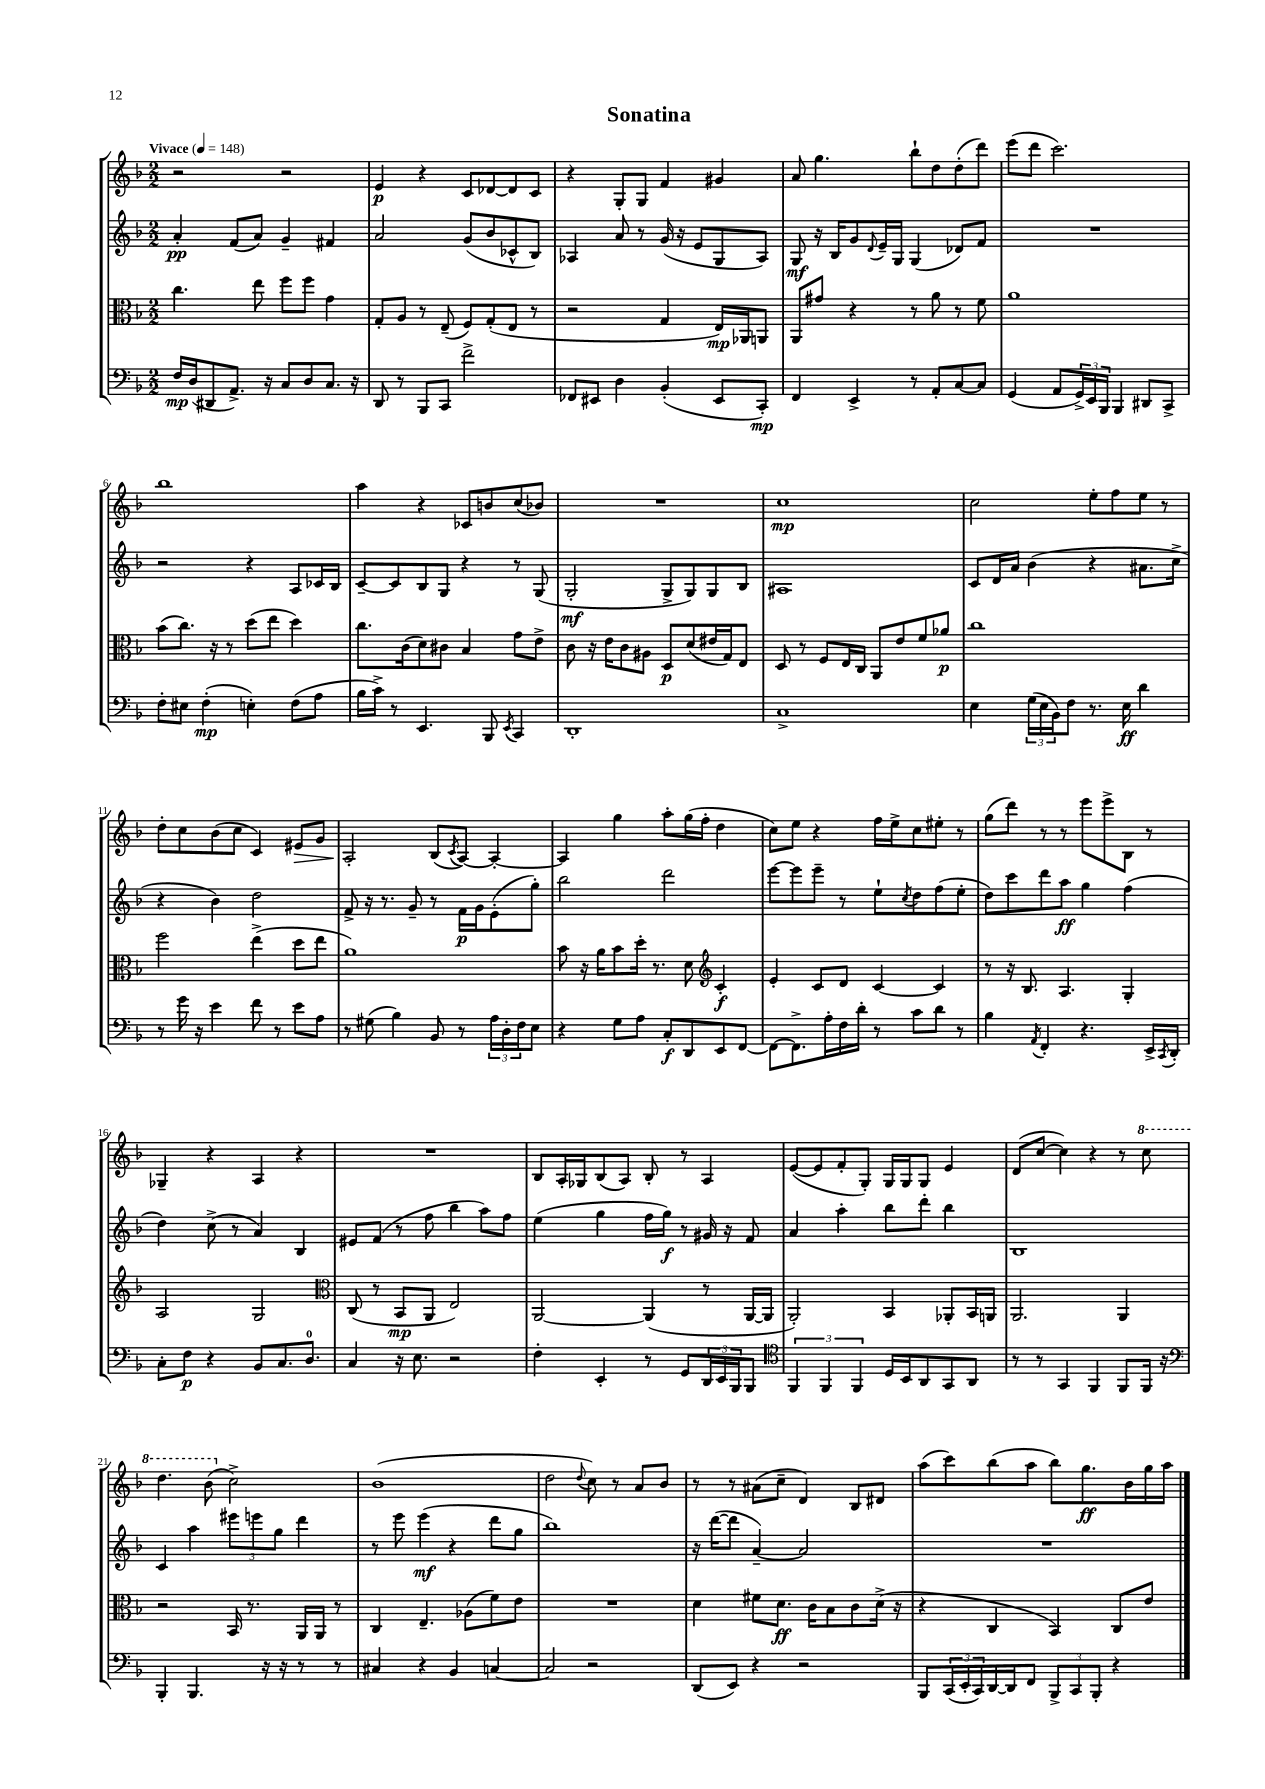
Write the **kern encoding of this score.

**kern	**kern	**kern	**kern
*staff4	*staff3	*staff2	*staff1
*clefF4	*clefC3	*clefG2	*clefG2
*k[b-]	*k[b-]	*k[b-]	*k[b-]
*M2/2	*M2/2	*M2/2	*M2/2
*MM148	*MM148	*MM148	*MM148
16F	4.cc	4a'	2r
(16D	.	.	.
8DD#	.	.	.
8.AA^)	.	(8f	.
.	8ee	8a)	.
16r	.	.	.
8C	8ff	4g~	2r
8D	8ff	.	.
8.C	4g	4f#	.
16r	.	.	.
=	=	=	=
8DD	8G'	2a	4e
8r	8A	.	.
8BBB-	8r	.	4r
8CC	(8E~	.	.
2f^	8F)	(8g	8c
.	(8G'	8b-	[8d-
.	8E	8c-^^	8d-]
.	8r	8B-)	8c
=	=	=	=
8FF-	2r	4A-	4r
8EE#	.	.	.
4D	.	8a	8G'
.	.	8r	8G
(4BB-'	4G	(16g	4f
.	.	16r	.
.	.	8e	.
8EE#	16E)	8G	4g#
.	16AA-	.	.
8CC')	8AA	8A-)	.
=	=	=	=
4FF	8AA	8G	8a
.	8g#	16r	4.gg
.	.	16B-	.
4EE^	4r	8g	.
.	.	8qqd	.
.	.	16e~	.
.	.	16G	.
8r	8r	(4G	8bb-`
8AA'	8a	.	8dd
[8C	8r	8d-)	(8dd'
8C]	8f	8f	8ddd)
=	=	=	=
(4GG	1a	1r	(8eee
.	.	.	8ddd
8AA	.	.	2.ccc)
24GG^)	.	.	.
24EE	.	.	.
24BBB-	.	.	.
4BBB-	.	.	.
8DD#	.	.	.
8CC^	.	.	.
=	=	=	=
8F'	(8b-	2r	1bb-
8E#	8.cc)	.	.
(4F'	.	.	.
.	16r	.	.
.	8r	.	.
4E')	(8dd	4r	.
.	8ee	.	.
(8F	4dd)	8A	.
8A	.	16c-	.
.	.	16B-	.
=	=	=	=
16B-	8.cc	[8c~	4aa
16c^)	.	.	.
8r	.	8c]	.
.	(16c	.	.
4.EE	8d)	8B-	4r
.	8c#	8G	.
.	4B-	4r	8c-
8BBB-	.	.	8b
8qEE	.	.	.
4CC	8g	8r	(8cc
.	8e^	(8G	8b-)
=	=	=	=
1DD'	8c	2G'	1r
.	16r	.	.
.	16e	.	.
.	8c	.	.
.	8A#	.	.
.	8D	8G^	.
.	(8d	8G)	.
.	16e#	8G	.
.	16G)	.	.
.	8E	8B-	.
=	=	=	=
1C^	8D	1A#	1cc
.	8r	.	.
.	8F	.	.
.	16E	.	.
.	16C	.	.
.	8AA	.	.
.	8e	.	.
.	8f	.	.
.	8a-	.	.
=	=	=	=
4E	1cc	8c	2cc
.	.	16d	.
.	.	16a	.
(24G	.	(4b-	.
24E	.	.	.
24BB-)	.	.	.
8F	.	.	.
8.r	.	4r	8ee'
.	.	.	8ff
16E	.	.	.
4d	.	8.a#	8ee
.	.	.	8r
.	.	16cc^	.
=	=	=	=
8r	2ff	4r	8dd'
16g	.	.	8cc
16r	.	.	.
4e	.	4b-)	(8b-
.	.	.	8cc
8f	(4ee^	2dd	4c)
8r	.	.	.
8e	8dd	.	8e#
8A	8ee	.	8g
=	=	=	=
8r	1a)	8f^	2A'
(8G#	.	16r	.
.	.	8.r	.
4B-)	.	.	.
.	.	8g~	.
8BB-	.	8r	(8B-
.	.	.	8qc
8r	.	16f	[8A)
.	.	16g	.
24A	.	(8e'	4A'_
24D'	.	.	.
24F	.	.	.
8E	.	8gg')	.
=	=	=	=
4r	8b-	2bb-	4A]
.	16r	.	.
.	16a	.	.
8G	8b-	.	4gg
8A	16dd'	.	.
.	8.r	.	.
8C'	.	2ddd	8aa'
8DD	8d	.	(16gg
.	.	.	16ff'
*	*clefG2	*	*
8EE	4c'	.	4dd
[8FF	.	.	.
=	=	=	=
8FF_	4e'	[8eee	8cc)
8.FF^]	.	8eee]	8ee
.	8c	8eee~	4r
16A'	.	.	.
16F	8d	8r	.
16d'	.	.	.
8r	[4c	8ee`	16ff
.	.	.	16ee^
.	.	8qcc	.
8c	.	8dd	8cc
8d	4c]	(8ff	8ee#'
8r	.	8ee'	8r
=	=	=	=
4B-	8r	8dd)	(8gg
.	16r	8ccc	8ddd)
.	8.B-	.	.
8qAA	.	.	.
4FF'	.	8ddd	8r
.	4.A	8aa	8r
4.r	.	4gg	8eee
.	.	.	8eee^
.	4G'	(4ff	8B-
16EE^	.	.	8r
8qCC	.	.	.
16DD'	.	.	.
=	=	=	=
8C'	2A	4dd)	4G-~
8F	.	.	.
4r	.	(8cc^	4r
.	.	8r	.
8BB-	2G	4a)	4A
8.C	.	.	.
.	.	4B-	4r
8.D	.	.	.
=	=	=	=
*	*clefC3	*	*
4C	(8C	8e#	1r
.	8r	(8f	.
16r	8BB-	8r	.
8.E	.	.	.
.	8AA	8ff	.
2r	2E)	4bb-	.
.	.	8aa)	.
.	.	8ff	.
=	=	=	=
4F'	[2AA	(4ee	8B-
.	.	.	16A'
.	.	.	16G-
4EE'	.	4gg	(8B-
.	.	.	8A)
8r	(4AA]	16ff	8B-'
.	.	16gg)	.
8GG	.	8r	8r
24DD	8r	16g#	4A
24EE	.	.	.
.	.	16r	.
24BBB-	.	.	.
8BBB-	[16AA	8f	.
.	16AA]	.	.
=	=	=	=
*clefC4	*	*	*
6FF	2AA')	4a	([8e
.	.	.	8e]
6FF	.	.	.
.	.	4aa'	8f'
6FF	.	.	.
.	.	.	8G')
16D	4BB-	8bb-	16G
16BB-	.	.	16G
8AA	.	8ddd'	8G
8GG	8AA-'	4bb-	4e
8AA	16BB-	.	.
.	16AA	.	.
=	=	=	=
8r	2.AA	1B-	(8d
8r	.	.	[8cc
4GG	.	.	4cc])
4FF	.	.	4r
8FF	4AA	.	8r
16FF	.	.	8ccc
16r	.	.	.
=	=	=	=
*clefF4	*	*	*
4BBB-'	2r	4c	4.ddd
4.BBB-	.	4aa	.
.	.	.	(8bb-
.	16BB-	12eee#	2cc^)
.	8.r	.	.
.	.	12eee	.
16r	.	.	.
.	.	12gg	.
16r	.	.	.
8r	16AA	4ddd	.
.	16AA	.	.
8r	8r	.	.
=	=	=	=
4C#	4C	8r	(1b-
.	.	8eee	.
4r	4.E~	(4eee	.
4BB-	.	4r	.
.	(8A-	.	.
[4C	8f)	8ddd	.
.	8e	8gg	.
=	=	=	=
2C]	1r	1bb-)	2dd
.	.	.	8qqdd
2r	.	.	8cc)
.	.	.	8r
.	.	.	8a
.	.	.	8b-
=	=	=	=
(8DD	4d	16r	8r
.	.	([16ddd	.
8EE)	.	8ddd]	8r
4r	8f#	[4a~)	(8a#
.	8.d	.	8cc~
2r	.	2a]	4d)
.	16c	.	.
.	8B-	.	.
.	8c	.	8B-
.	(16d^	.	8d#
.	16r	.	.
=	=	=	=
8BBB-	4r	1r	(8aa
(24CC	.	.	8ccc)
24EE'	.	.	.
24CC)	.	.	.
[16DD	4C	.	(8bb-
16DD]	.	.	.
8FF	.	.	8aa
12BBB-^	4BB-)	.	8bb-)
12CC	.	.	.
.	.	.	8.gg
12BBB-'	.	.	.
4r	8C	.	.
.	.	.	16b-
.	8e	.	16gg
.	.	.	16aa
==	==	==	==
*-	*-	*-	*-
